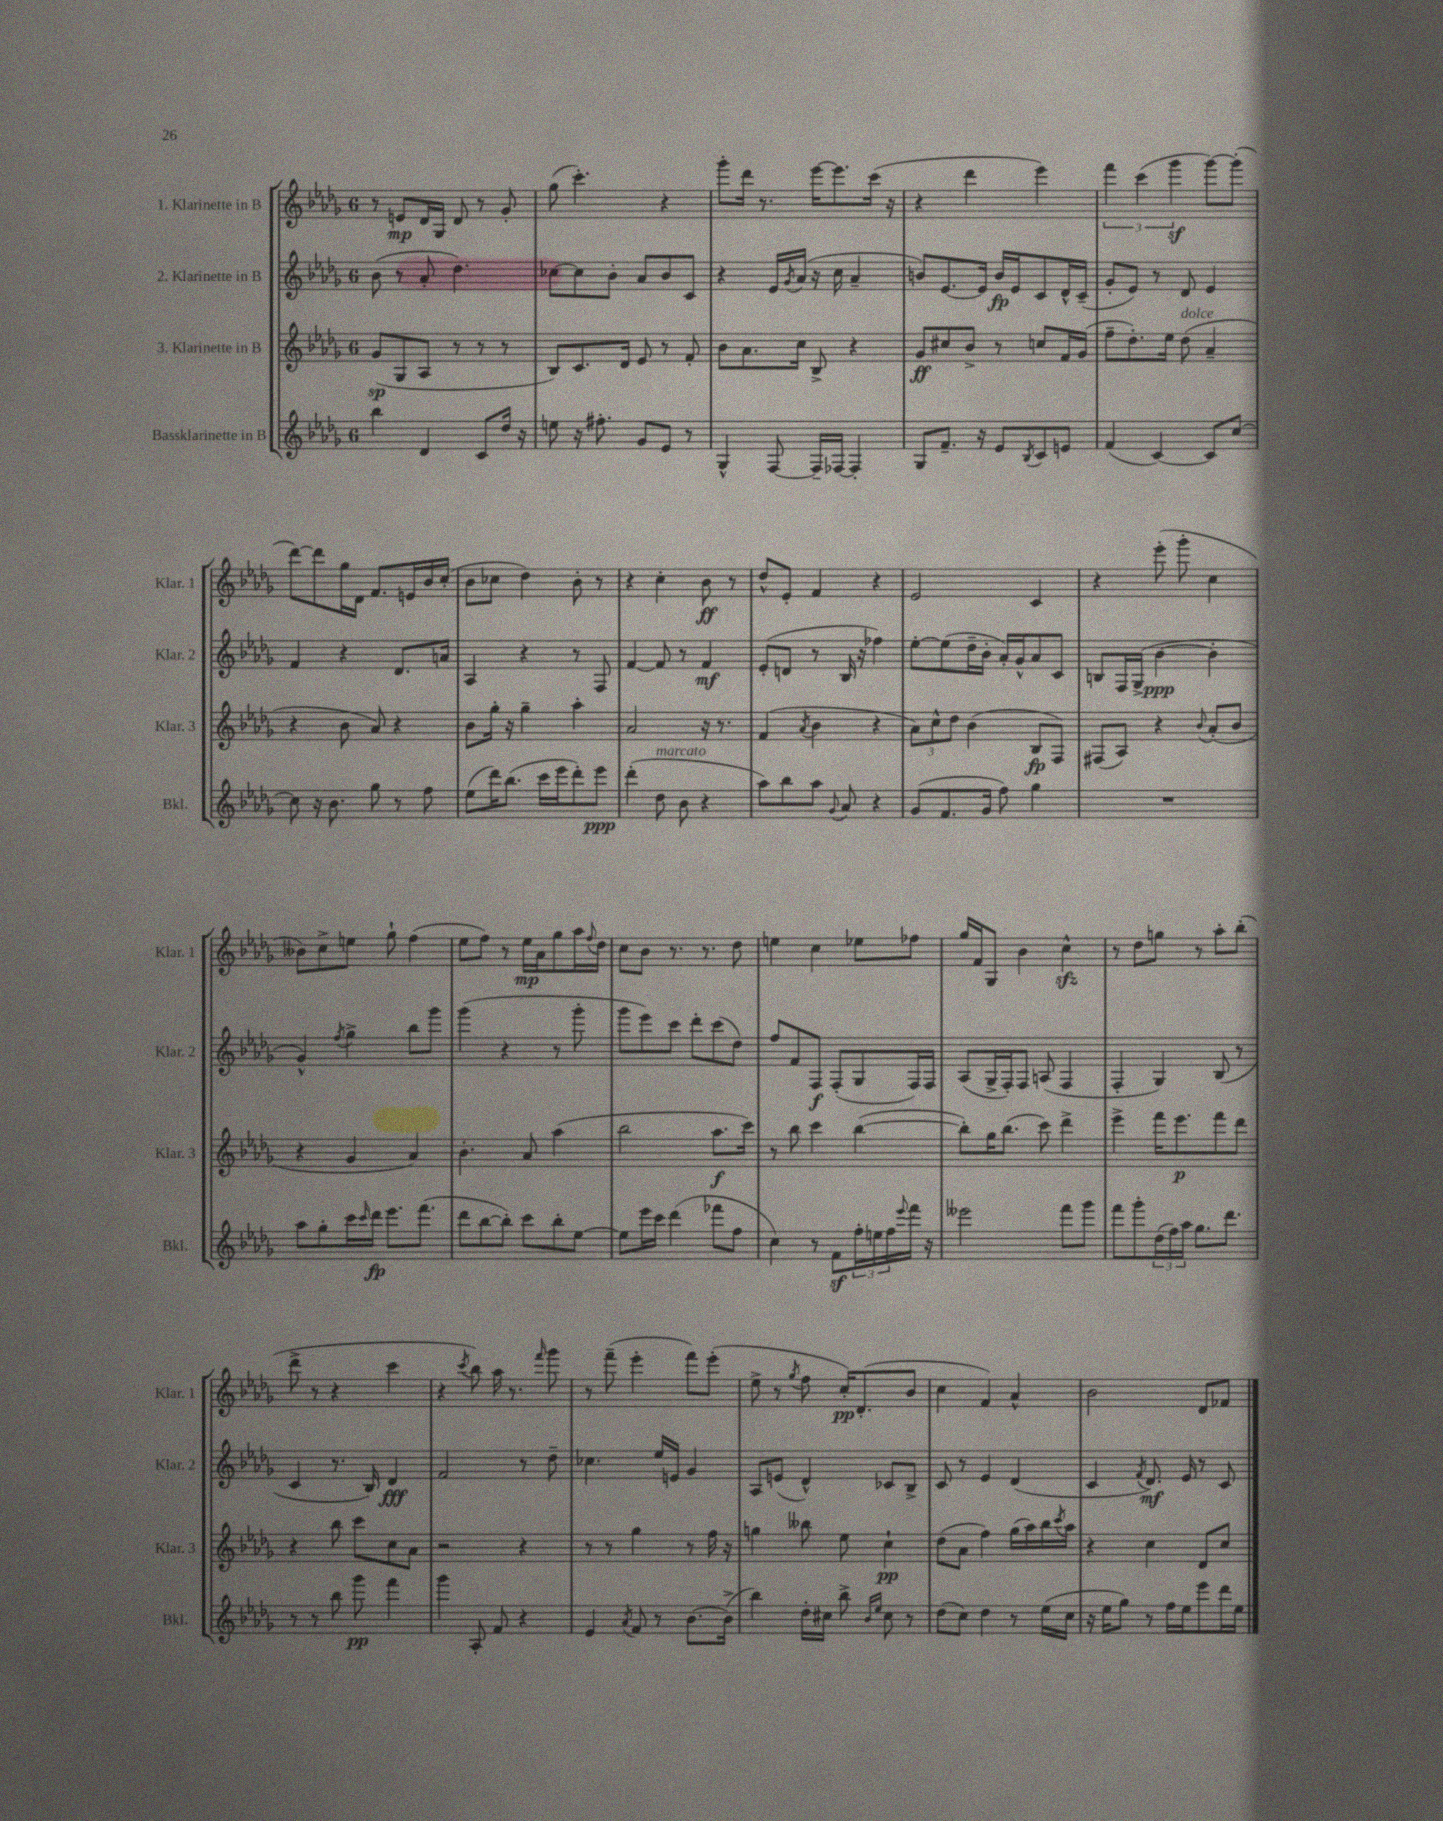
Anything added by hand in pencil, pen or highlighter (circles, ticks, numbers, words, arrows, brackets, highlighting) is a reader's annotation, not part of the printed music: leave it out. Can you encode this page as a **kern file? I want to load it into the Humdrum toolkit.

**kern	**dynam	**kern	**dynam	**kern	**dynam	**kern	**dynam
*part4	*part4	*part3	*part3	*part2	*part2	*part1	*part1
*staff4	*staff4	*staff3	*staff3	*staff2	*staff2	*staff1	*staff1
*I"Bassklarinette in B	*	*I"3. Klarinette in B	*	*I"2. Klarinette in B	*	*I"1. Klarinette in B	*
*I'Bkl.	*	*I'Klar. 3	*	*I'Klar. 2	*	*I'Klar. 1	*
*clefG2	*	*clefG2	*	*clefG2	*	*clefG2	*
*k[b-e-a-d-g-]	*	*k[b-e-a-d-g-]	*	*k[b-e-a-d-g-]	*	*k[b-e-a-d-g-]	*
*M6/8	*	*M6/8	*	*M6/8	*	*M6/8	*
=1	=1	=1	=1	=1	=1	=1	=1
4bb-\	.	(8g-/L	sp	(8b-\	.	8r	.
.	.	8G-/	.	8r	.	8en/L	mp
4d-/	.	8A-/J	.	8a-'/	.	16d-/L	.
.	.	.	.	.	.	16G-/JJ	.
.	.	8r	.	4.dd-\)	.	8d-/	.
8c/L	.	8r	.	.	.	8r	.
16dd-/Jk	.	8r	.	.	.	8g-'/	.
16r	.	.	.	.	.	.	.
=2	=2	=2	=2	=2	=2	=2	=2
8een\	.	8B-/L)	.	[8cc-X\L	.	(8gg-\	.
16r	.	8.c/	.	8cc-\]	.	4.ccc'\)	.
8.ff#X'\	.	.	.	.	.	.	.
.	.	.	.	8b-'\J	.	.	.
.	.	16d-/Jk	.	.	.	.	.
8g-/L	.	8e-/	.	8a-/L	.	.	.
8e-/J	.	8r	.	8b-/	.	4r	.
8r	.	8f'/	.	8c/J	.	.	.
=3	=3	=3	=3	=3	=3	=3	=3
4G-^^/	.	8b-\L	.	4r	.	8ggg-'\L	.
.	.	8.a-\	.	.	.	16ddd-\Jk	.
.	.	.	.	.	.	8.r	.
[8F/	.	.	.	16e-/LL	.	.	.
.	.	.	.	8qg-/	.	.	.
.	.	16cc\Jk	.	(16a-/JJ	.	.	.
16F~/LL]	.	8B-^/	.	16r	.	[16eee-\KL	.
[16F-X/JJ	.	.	.	16cc\	.	8.eee-\]	.
4F-'/]	.	4r	.	4a-~/	.	.	.
.	.	.	.	.	.	(16ccc\Jk	.
.	.	.	.	.	.	16r	.
=4	=4	=4	=4	=4	=4	=4	=4
8G-/L	.	8g-/L	ff	8bn/L)	.	4r	.
8.f~/J	.	8cc#X/	.	[8.e-/	.	.	.
.	.	8b-^/J	.	.	.	4ddd-\	.
16r	.	.	.	16e-/Jk]	.	.	.
8e-/L	.	8r	.	16b/LL	fp	.	.
.	.	.	.	16e-/J	.	.	.
8qB-/	.	.	.	.	.	.	.
8c/	.	8ccn/L	.	8c/	.	4eee-\)	.
8en/J	.	16f/L	.	16d-^^/L	.	.	.
.	.	(16g-/JJ	.	(16c~/JJ	.	.	.
=5	=5	=5	=5	=5	=5	=5	=5
(4f/	.	8ff~\L	.	8g-'/L	.	6fff\	.
.	.	8.dd-'\)	.	8e-/J)	.	.	.
.	.	.	.	.	.	(6ccc\	.
[4c/)	.	.	.	8r	.	.	.
.	.	16ee-\Jk	.	.	.	.	.
.	.	.	.	.	.	6ggg-z\	.
!	!	!LO:TX:a:i:t=dolce	!	!	!	!	!
.	.	(8dd-\	.	8d-/	.	.	.
8c/L]	.	4a-~/	.	4e-/	.	[8ggg-\L)	.
[8cc/J	.	.	.	.	.	(8ggg-'\J]	.
!!LO:LB:g=z
=6	=6	=6	=6	=6	=6	=6	=6
8cc\]	.	4r	.	4f/	.	[8ddd-\L)	.
16r	.	.	.	.	.	8ddd-\]	.
8.b-\	.	.	.	.	.	.	.
.	.	8b-\	.	4r	.	16gg-\L	.
.	.	.	.	.	.	16d-\JJ	.
8gg-\	.	8a-/)	.	.	.	8.f/L	.
8r	.	4r	.	8.d-/L	.	.	.
.	.	.	.	.	.	16en/L	.
8ff\	.	.	.	.	.	16b-/	.
.	.	.	.	16an/Jk	.	(16cc'/JJ	.
=7	=7	=7	=7	=7	=7	=7	=7
(8ee-\L	.	8b-\L	.	4A-/	.	8b-\L	.
16ddd-\K)	.	16gg-'\Jk	.	.	.	8cc-X\J	.
(8.bb-\J	.	16r	.	.	.	.	.
.	.	4gg-~\	.	4r	.	4dd-\)	.
16ccc\LL	.	.	.	.	.	.	.
16eee-\J	.	.	.	.	.	.	.
8ddd-'\)	.	4aa-'\	.	8r	.	8b-'\	.
8eee-\J	ppp	.	.	8F/	.	8r	.
=8	=8	=8	=8	=8	=8	=8	=8
(4ddd-'\	.	2a-/	.	[4f/	.	4r	.
!LO:TX:a:i:t=marcato	!	!	!	!	!	!	!
8dd-\	.	.	.	8f/]	.	4cc'\	.
8b-\	.	.	.	8r	.	.	.
4r	.	16r	.	4f/	mf	8b-\	ff
.	.	8.r	.	.	.	.	.
.	.	.	.	.	.	8r	.
=9	=9	=9	=9	=9	=9	=9	=9
8aa-\L)	.	(4f/	.	(8e-'/L	.	8dd-^^/L	.
8bb-\	.	.	.	8dn/J	.	8e-'/J	.
.	.	8qa-/	.	.	.	.	.
8aa-\J	.	4b-\	.	8r	.	4f/	.
8qqg-/	.	.	.	.	.	.	.
8a-/	.	.	.	16B-/	.	.	.
.	.	.	.	16r	.	.	.
4r	.	4r	.	4ff-X\)	.	4r	.
=10	=10	=10	=10	=10	=10	=10	=10
(8g-/L	.	12a-\L)	.	[8ee-'\L	.	2e-/	.
.	.	12cc^^\	.	.	.	.	.
8.f/	.	.	.	(8ee-\]	.	.	.
.	.	12dd-\J	.	.	.	.	.
.	.	(4b-\	.	16dd-~\L	.	.	.
16g-/Jk	.	.	.	16b-'\JJ	.	.	.
8ff\)	.	.	.	16a-'/LL)	.	.	.
.	.	.	.	16g-^^/J	.	.	.
4gg-\	.	8B-/L	fp	8a-/	.	4c/	.
.	.	8F/J)	.	8c/J	.	.	.
=11	=11	=11	=11	=11	=11	=11	=11
2.r	.	(8F#X/L	.	8Bn/L	.	4r	.
.	.	8A-/J)	.	16F/L	.	.	.
.	.	.	.	(16G-^/JJ	.	.	.
.	.	4r	.	[4b-\	ppp	(8eee-'\	.
.	.	.	.	.	.	8ggg-'\	.
.	.	8qqb-/	.	.	.	.	.
.	.	(8a-'/L	.	4b-'\]	.	4cc\	.
.	.	8b-/J	.	.	.	.	.
!!LO:LB:g=z
=12	=12	=12	=12	=12	=12	=12	=12
8aa-\L	.	4r	.	4g-^^/)	.	8b--X\L)	.
8gg-'\	.	.	.	.	.	8cc^\	.
.	.	.	.	8qff/	.	.	.
16ccc\L	.	4g-/	.	4gg-^\	.	8een\J	.
16qqccc/	.	.	.	.	.	.	.
16ddd-\JJ	fp	.	.	.	.	.	.
8.eee-\L	.	.	.	.	.	8gg-`\	.
.	.	4a-/)	.	8bb-\L	.	(4ff\	.
(8.fff\J	.	.	.	.	.	.	.
.	.	.	.	8ggg-\J	.	.	.
=13	=13	=13	=13	=13	=13	=13	=13
8ddd-\L	.	4.b-'\	.	(4ggg-\	.	8ee-\L	.
[8bb-\	.	.	.	.	.	8ff\J)	.
8bb-'\J])	.	.	.	4r	.	8r	.
8ccc\L	.	8a-/	.	.	.	16ee-\LL	mp
.	.	.	.	.	.	16a-\J	.
8bb-'\	.	(4aa-\	.	8r	.	8gg-\	.
[8ee-\J	.	.	.	8ggg-'\	.	16aa-\L	.
.	.	.	.	.	.	8qqff/	.
.	.	.	.	.	.	16dd-\JJ	.
=14	=14	=14	=14	=14	=14	=14	=14
8ee-\L]	.	2bb-\	.	8ggg-\L	.	8cc\L	.
16eee-\L	.	.	.	8eee-\)	.	8b-\J	.
16ccc\JJ	.	.	.	.	.	.	.
(4ddd-\	.	.	.	8ccc\J	.	8.r	.
.	.	.	.	8ddd-'\L	.	.	.
.	.	.	.	.	.	8.r	.
8fff-X\L	.	8.aa-\L	f	(8ccc\	.	.	.
8ff\J	.	.	.	8dd-\J)	.	8dd-\	.
.	.	16ccc\Jk)	.	.	.	.	.
=15	=15	=15	=15	=15	=15	=15	=15
4cc\)	.	8r	.	8ff/L	.	4een\	.
.	.	8bb-\	.	8f/	.	.	.
8r	.	4ccc\	.	8F/J	f	4cc\	.
8fz\L	.	.	.	(8F'/L	.	.	.
24ff'\L	.	([4bb-\	.	8G-/	.	8ee-X\L	.
24een\	.	.	.	.	.	.	.
24ff\	.	.	.	.	.	.	.
8qqeee-/	.	.	.	.	.	.	.
16fff\JJ	.	.	.	16F/L)	.	8ff-X\J	.
16r	.	.	.	16F/JJ	.	.	.
=16	=16	=16	=16	=16	=16	=16	=16
2eee--X\	.	8bb-'\L])	.	(8A-/L	.	16gg-/LL	.
.	.	.	.	.	.	16f/J	.
.	.	16gg-\K	.	16G-^/L	.	8G-/J	.
.	.	(8.bb-\J	.	16F'/J)	.	.	.
.	.	.	.	8F/J	.	4b-\	.
.	.	8ccc\)	.	(8An/	.	.	.
8fff\L	.	4ddd-^\	.	4F/	.	4cczz^^\	.
8ggg-\J	.	.	.	.	.	.	.
=17	=17	=17	=17	=17	=17	=17	=17
8fff\L	.	4eee-^\	.	4F'/	.	8r	.
8ggg-'\	.	.	.	.	.	8dd-\L	.
(24dd-\L	.	16fff\KL	.	4G-/)	.	8ggn\J	.
24ff\)	.	.	.	.	.	.	.
.	.	8.eee-\	p	.	.	.	.
24aa-\JJ	.	.	.	.	.	.	.
8.gg-\L	.	.	.	.	.	8r	.
.	.	8fff\	.	(8B-/	.	8aa-'\L	.
8.ddd-\J	.	.	.	.	.	.	.
.	.	8ddd-\J	.	8r	.	(8bb-'\J	.
!!LO:LB:g=z
=18	=18	=18	=18	=18	=18	=18	=18
8r	.	4r	.	4c/	.	8ddd-^\	.
8r	.	.	.	.	.	8r	.
8bb-\	.	8bb-\	.	8.r	.	4r	.
8ggg-\	pp	8ccc\L	.	.	.	.	.
.	.	.	.	16B-/)	.	.	.
4fff\	.	8cc\	.	4d-/	fff	4ccc\	.
.	.	8a-\J	.	.	.	.	.
=19	=19	=19	=19	=19	=19	=19	=19
4ggg-\	.	2r	.	2f/	.	4r	.
.	.	.	.	.	.	8qccc/	.
8A-'/	.	.	.	.	.	8bb-\)	.
8f/	.	.	.	.	.	16aa-\	.
.	.	.	.	.	.	8.r	.
4r	.	4r	.	8r	.	.	.
.	.	.	.	.	.	16qqfff/	.
.	.	.	.	8dd-~\	.	8ggg-\	.
=20	=20	=20	=20	=20	=20	=20	=20
4e-/	.	8r	.	4.cc-X\	.	8r	.
.	.	8r	.	.	.	(8fff~\	.
8qa-/	.	.	.	.	.	.	.
8f/	.	4gg-\	.	.	.	4eee-'\	.
8r	.	.	.	16ee-/LL	.	.	.
.	.	.	.	16en/JJ	.	.	.
[8.b-\L	.	8r	.	4g-/	.	8fff\L)	.
.	.	16ff\	.	.	.	(8eee-'\J	.
(16b-^\Jk]	.	16r	.	.	.	.	.
=21	=21	=21	=21	=21	=21	=21	=21
4bb-\)	.	4ggn\	.	8A-/L	.	8ee-^\	.
.	.	.	.	(8en/J	.	8r	.
.	.	.	.	.	.	8qgg-/	.
16dd-'\LL	.	8bb--X\	.	4d-^^/)	.	8ff\	.
16cc#X\JJ	.	.	.	.	.	.	.
8bb-^\	.	8ee-\	.	.	.	16cc'/KL)	pp
.	.	.	.	.	.	(8.d-'/	.
16qqb-/LL	.	.	.	.	.	.	.
16qqee-/JJ	.	.	.	.	.	.	.
8cc#\	.	4cc`\	pp	8c-X/L	.	.	.
8r	.	.	.	8B-^/J	.	8b-/J	.
=22	=22	=22	=22	=22	=22	=22	=22
(8dd-\L	.	(8dd-\L	.	8c/	.	4cc\	.
8cc\J)	.	8a-\J	.	8r	.	.	.
4dd-\	.	4ff\)	.	4e-/	.	4f/)	.
8r	.	(16gg-\LL	.	(4d-/	.	4a-^^/	.
.	.	16aa-\)	.	.	.	.	.
(16ee-\LL	.	16bb-\	.	.	.	.	.
.	.	8qccc/	.	.	.	.	.
16cc\JJ	.	16aa-\JJ	.	.	.	.	.
=23	=23	=23	=23	=23	=23	=23	=23
16r	.	4r	.	4c/	.	2b-\	.
16ee-\KL	.	.	.	.	.	.	.
8gg-\J)	.	.	.	.	.	.	.
.	.	.	.	8qf/	.	.	.
8r	.	4cc\	.	8.d-/)	mf	.	.
16ff\LL	.	.	.	.	.	.	.
16ee-\J	.	.	.	16e-/	.	.	.
8eee-\	.	8d-/L	.	8r	.	8d-/L	.
16ddd-\L	.	8cc/J	.	8c/	.	8f-X/J	.
16ee-\JJ	.	.	.	.	.	.	.
==	==	==	==	==	==	==	==
*-	*-	*-	*-	*-	*-	*-	*-
